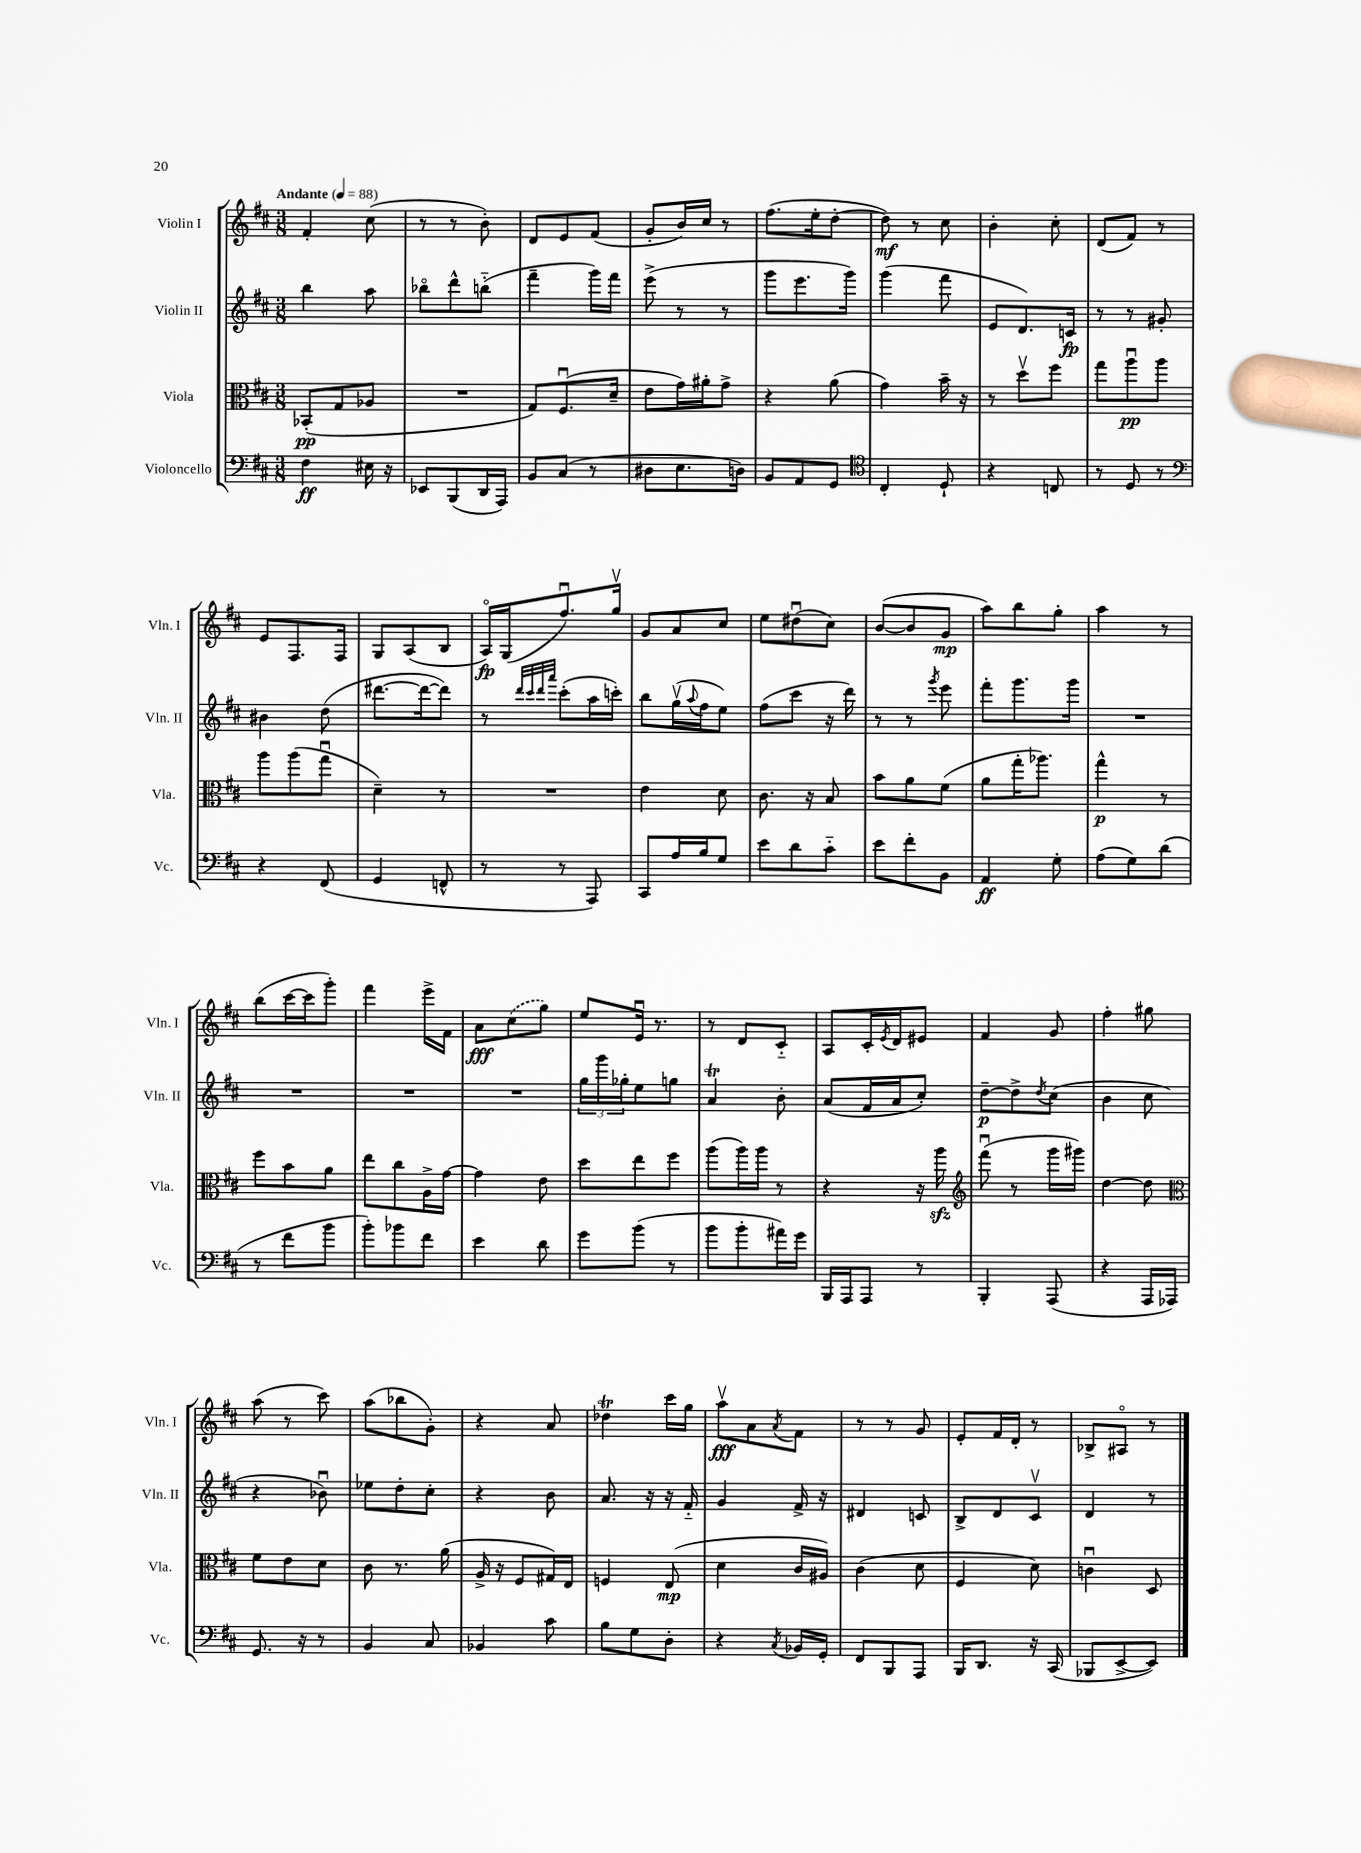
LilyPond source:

<<
\new StaffGroup <<
\new Staff = "s0" \with { instrumentName = "Violin I" shortInstrumentName = "Vln. I" } {
    \clef treble \key d \major \numericTimeSignature \time 3/8 \tempo "Andante" 4 = 88
    fis'4-. cis''8( |
    r8 r8 b'8-.) |
    d'8 e'8 fis'8( |
    g'8-. b'16) cis''16 r8 |
    fis''8.( e''16-. d''8~-. |
    d''8\mf) r8 cis''8 |
    b'4-. cis''8-. |
    d'8( fis'8) r8 |
    e'8 fis8. fis16 |
    g8 a8( b8 |
    a16\flageolet\fp) g16( fis''8.\downbow) g''16\upbow |
    g'8 a'8 cis''8 |
    e''8 dis''8\downbow( cis''8) |
    b'8~( b'8 g'8\mp |
    a''8) b''8 g''8-. |
    a''4 r8 |
    b''8( cis'''16~ cis'''16 g'''8-.) |
    fis'''4 e'''16-> fis'16 |
    a'8\fff \once \slurDashed cis''8( g''8) |
    e''8 e'16\downbow r8. |
    r8 d'8 cis'8-_ |
    a8 cis'16-. \acciaccatura { e'8 } d'16 eis'8 |
    fis'4 g'8 |
    fis''4-. gis''8 |
    a''8( r8 cis'''8) |
    a''8( bes''8 g'8-.) |
    r4 a'8 |
    des''4\trill cis'''16 g''16 |
    a''8\upbow\fff a'8 \acciaccatura { a'8 } fis'8 |
    r8 r8 g'8 |
    e'8-. fis'16 d'16-. r8 |
    bes8-> ais8\flageolet r8 \bar "|." |
}
\new Staff = "s1" \with { instrumentName = "Violin II" shortInstrumentName = "Vln. II" } {
    \clef treble \key d \major \numericTimeSignature \time 3/8
    b''4 a''8 |
    bes''8\flageolet d'''8-^ b''8-_( |
    fis'''4-- g'''16) fis'''16 |
    e'''8->( r8 r8 |
    g'''8 e'''8. g'''16) |
    g'''4( fis'''8 |
    e'8 d'8.) c'16\fp |
    r8 r8 gis'8-. |
    bis'4 d''8( |
    dis'''8.~ dis'''16~ dis'''8) |
    r8 \grace { d'''32 cis'''32 d'''32 a'''32 } cis'''8-.( a''16 c'''16-.) |
    b''8 g''16\upbow( \appoggiatura { a''8 } fis''16 e''8) |
    fis''8( cis'''8 r16 d'''16) |
    r8 r8 \acciaccatura { g'''8 } e'''8 |
    fis'''8-. g'''8. g'''16 |
    R4. |
    R4. |
    R4. |
    R4. |
    \tuplet 3/2 { g''16 g'''16 ges''16-. } e''8 g''8 |
    a'4\trill b'8-. |
    a'8( fis'16 a'16 cis''8-.) |
    d''8~--\p d''8-> \acciaccatura { d''8 } cis''8( |
    b'4 cis''8 |
    r4 bes'8\downbow) |
    ees''8 d''8-. cis''8-. |
    r4 b'8 |
    a'8. r16 r16 fis'16-_ |
    g'4 fis'16-> r16 |
    dis'4 c'8 |
    b8-> d'8 cis'8\upbow |
    d'4 r8 \bar "|." |
}
\new Staff = "s2" \with { instrumentName = "Viola" shortInstrumentName = "Vla." } {
    \clef alto \key d \major \numericTimeSignature \time 3/8
    bes,8-.\pp( g8 aes8 |
    R4. |
    g8) fis8.\downbow( d'16-- |
    e'8 g'16) ais'16-. g'8-> |
    r4 a'8( |
    g'4) b'16-- r16 |
    r8 d''8\upbow fis''8 |
    g''8 a''8\downbow\pp a''8 |
    a''8 a''8( g''8\downbow |
    d'4--) r8 |
    R4. |
    e'4 d'8 |
    cis'8. r16 b8 |
    b'8 a'8 fis'8( |
    a'8 g''16-. aes''8.) |
    g''4-^\p r8 |
    fis''8 b'8 a'8 |
    e''8 cis''8 a16-> g'16~ |
    g'4 e'8 |
    d''8 e''8 fis''8 |
    a''8( a''16) a''16 r8 |
    r4 r16 a''16\sfz |
    \clef treble fis'''8\downbow( r8 g'''16 gis'''16) |
    d''4~ d''8 |
    \clef alto fis'8 e'8 d'8 |
    cis'8 r8. a'16( |
    a16-> r16 fis8 gis16) e16 |
    f4 e8\mp( |
    d'4 cis'16 ais16) |
    cis'4( d'8 |
    fis4 d'8) |
    c'4\downbow d8 \bar "|." |
}
\new Staff = "s3" \with { instrumentName = "Violoncello" shortInstrumentName = "Vc." } {
    \clef bass \key d \major \numericTimeSignature \time 3/8
    fis4\ff eis16 r16 |
    ees,8 b,,8( d,16 a,,16) |
    b,8 cis8( r8 |
    dis8 e8. d16) |
    b,8 a,8 g,8 |
    \clef tenor cis4-. d8-! |
    r4 c8 |
    r8 d8 r8 |
    \clef bass r4 fis,8( |
    g,4 f,8-^ |
    r8 r8 a,,8) |
    cis,8 a16 b16 g8 |
    e'8 d'8 cis'8-_ |
    e'8 fis'8-. b,8 |
    a,4\ff g8-. |
    a8( g8) d'8( |
    r8 fis'8 b'8 |
    b'8-.) bes'8 fis'8 |
    e'4 d'8 |
    g'8 b'8( r8 |
    b'8 b'8-. ais'16) g'16 |
    b,,16 a,,16 a,,8 r8 |
    b,,4-. a,,8( |
    r4 a,,16 aes,,16) |
    g,8. r16 r8 |
    b,4 cis8 |
    bes,4 cis'8 |
    b8 g8 d8-. |
    r4 \acciaccatura { cis8 } bes,16 g,16-. |
    fis,8 b,,8 a,,8 |
    b,,16 d,8. r16 cis,16( |
    bes,,8 e,8~-> e,8) \bar "|." |
}
>>
>>
\layout { \context { \Score \remove "Bar_number_engraver" } }
